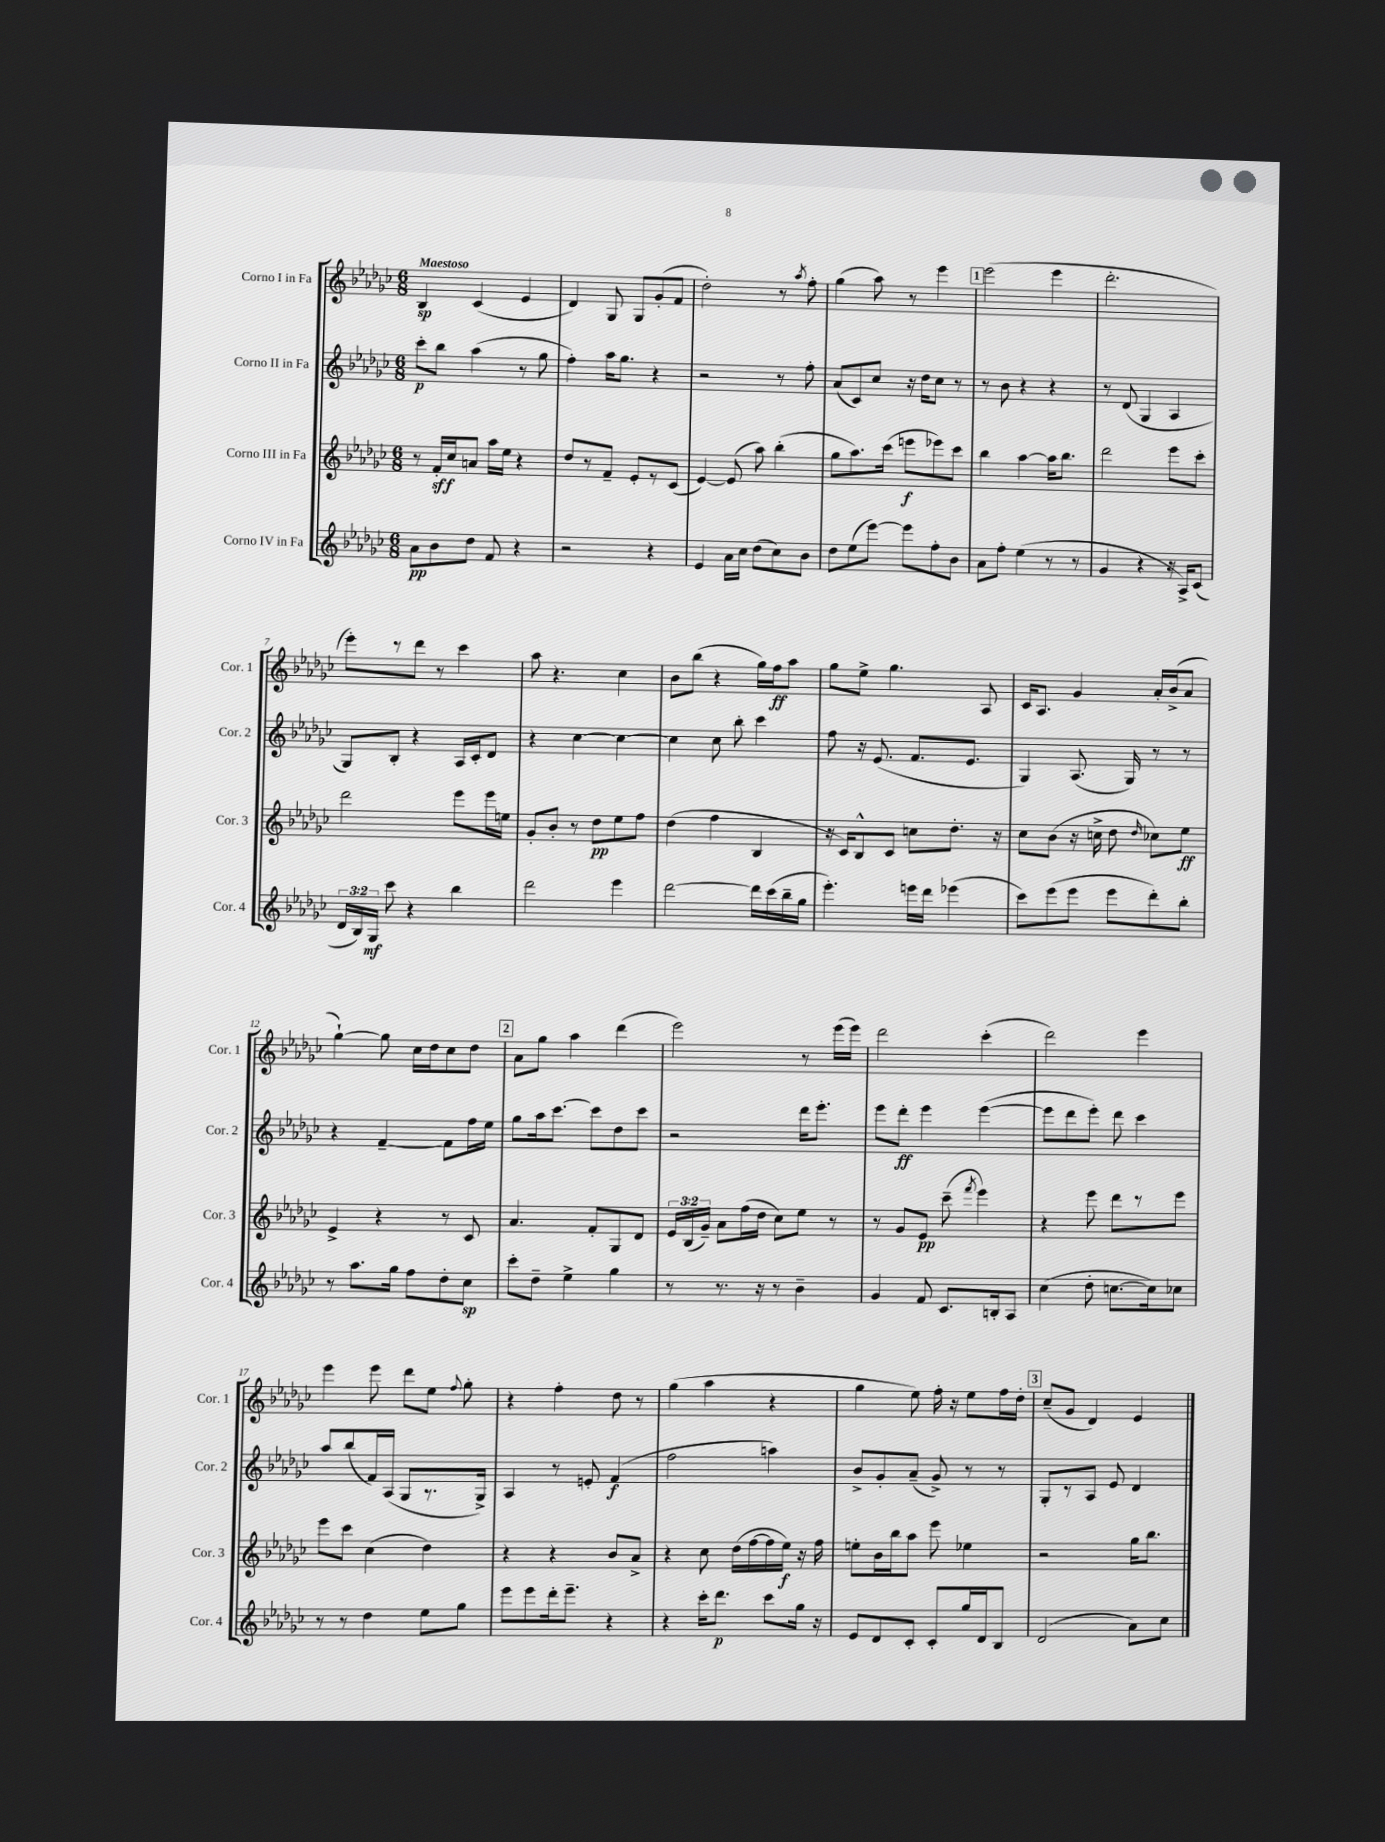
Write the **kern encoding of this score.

**kern	**dynam	**kern	**dynam	**kern	**dynam	**kern	**dynam
*part4	*part4	*part3	*part3	*part2	*part2	*part1	*part1
*staff4	*staff4	*staff3	*staff3	*staff2	*staff2	*staff1	*staff1
*I"Corno IV in Fa	*	*I"Corno III in Fa	*	*I"Corno II in Fa	*	*I"Corno I in Fa	*
*I'Cor. 4	*	*I'Cor. 3	*	*I'Cor. 2	*	*I'Cor. 1	*
*clefG2	*	*clefG2	*	*clefG2	*	*clefG2	*
*k[b-e-a-d-g-c-]	*	*k[b-e-a-d-g-c-]	*	*k[b-e-a-d-g-c-]	*	*k[b-e-a-d-g-c-]	*
*M6/8	*	*M6/8	*	*M6/8	*	*M6/8	*
=1	=1	=1	=1	=1	=1	=1	=1
!	!	!	!	!	!	!LO:TX:a:B:t=Maestoso	!
8a-\L	pp	8r	.	8ccc-'\L	p	4B-/	sp
8b-\	.	16f'/LL	sff	8bb-\J	.	.	.
.	.	16cc-/J	.	.	.	.	.
8dd-\J	.	8an/J	.	(4aa-\	.	(4c-/	.
8f/	.	16aa-\LL	.	.	.	.	.
.	.	16ee-\JJ	.	.	.	.	.
4r	.	4r	.	8r	.	4e-/	.
.	.	.	.	8gg-\	.	.	.
=2	=2	=2	=2	=2	=2	=2	=2
2r	.	8dd-/L	.	4ff'\)	.	4d-/)	.
.	.	8r	.	.	.	.	.
.	.	8f~/J	.	16aa-\KL	.	8G-/	.
.	.	.	.	8.gg-\J	.	.	.
.	.	8e-'/L	.	.	.	8G-/L	.
4r	.	8r	.	4r	.	(8g-'/	.
.	.	(8c-/J	.	.	.	8f/J	.
=3	=3	=3	=3	=3	=3	=3	=3
4e-/	.	[4e-/)	.	2r	.	2dd-'\)	.
16a-\LL	.	(8e-/]	.	.	.	.	.
16cc-\JJ	.	.	.	.	.	.	.
(8dd-\L	.	8aa-\)	.	.	.	.	.
8cc-\)	.	(4bb-'\	.	8r	.	8r	.
.	.	.	.	.	.	8qaa-/	.
8b-\J	.	.	.	8ff'\	.	8ff'\	.
=4	=4	=4	=4	=4	=4	=4	=4
8dd-\L	.	8gg-\L	.	(8a-/L	.	(4gg-\	.
(8ee-\	.	8.aa-\)	.	8c-/)	.	.	.
[8eee-\J)	.	.	.	8cc-/J	.	8aa-\)	.
.	.	(16ccc-\Jk	.	.	.	.	.
8eee-\L]	.	8eeen\L	f	16r	.	8r	.
.	.	.	.	16dd-\KL	.	.	.
8ff'\	.	8eee-X\)	.	8cc-\J	.	4eee-\	.
8b-\J	.	8ccc-\J	.	8r	.	.	.
!!LO:REH:place=s1:t=1
=5	=5	=5	=5	=5	=5	=5	=5
8a-\L	.	4bb-\	.	8r	.	(2eee-\	.
8ff'\J	.	.	.	8b-\	.	.	.
(4ee-\	.	[4aa-\	.	4r	.	.	.
8r	.	16aa-\KL]	.	4r	.	4eee-\	.
.	.	8.bb-\J	.	.	.	.	.
8r	.	.	.	.	.	.	.
=6	=6	=6	=6	=6	=6	=6	=6
4g-/	.	2ddd-\	.	8r	.	2.ddd-'\	.
.	.	.	.	(8d-/	.	.	.
4r	.	.	.	4G-/	.	.	.
16r	.	8eee-\L	.	4A-/	.	.	.
16A-^/KL)	.	.	.	.	.	.	.
(8c-/J	.	8ccc-'\J	.	.	.	.	.
!!LO:LB:g=z
=7	=7	=7	=7	=7	=7	=7	=7
24d-/LL	.	2ddd-\	.	8G-/L)	.	8eee-'\L)	.
24B-/)	.	.	.	.	.	.	.
24G-/JJ	mf	.	.	.	.	.	.
8ccc-\	.	.	.	8B-'/J	.	8r	.
4r	.	.	.	4r	.	8ddd-\J	.
.	.	.	.	.	.	8r	.
4bb-\	.	8eee-\L	.	16A-/LL	.	4ccc-\	.
.	.	.	.	16c-'/J	.	.	.
.	.	16eee-\L	.	8d-/J	.	.	.
.	.	16een\JJ	.	.	.	.	.
=8	=8	=8	=8	=8	=8	=8	=8
2ddd-\	.	8g-'/L	.	4r	.	8aa-\	.
.	.	8b-'/J	.	.	.	4.r	.
.	.	8r	.	[4cc-\	.	.	.
.	.	8dd-\L	pp	.	.	.	.
4eee-\	.	8ee-\	.	4cc-\_	.	4cc-\	.
.	.	8ff\J	.	.	.	.	.
=9	=9	=9	=9	=9	=9	=9	=9
[2ddd-\	.	(4dd-\	.	4cc-\]	.	8b-\L	.
.	.	.	.	.	.	(8bb-\J	.
.	.	4ff\	.	8cc-\	.	4r	.
.	.	.	.	8bb-'\	.	.	.
16ddd-\LL]	.	4B-/	.	4ccc-\	.	16gg-\LL)	.
(16ccc-\	.	.	.	.	.	16ff\J	ff
16bb-~\	.	.	.	.	.	8aa-\J	.
16gg-\JJ	.	.	.	.	.	.	.
=10	=10	=10	=10	=10	=10	=10	=10
4.eee-'\)	.	16r	.	8ff\	.	8gg-\L	.
.	.	16c-/KL)	.	.	.	.	.
.	.	8B-^^/	.	16r	.	8ee-^\J	.
.	.	.	.	(8.e-/	.	.	.
.	.	8c-/J	.	.	.	4.gg-\	.
16eeen\LL	.	8ccn\L	.	8.f/L	.	.	.
16ddd-\JJ	.	.	.	.	.	.	.
(4eee-X\	.	8.dd-'\J	.	.	.	.	.
.	.	.	.	8.e-/J	.	.	.
.	.	.	.	.	.	8A-/	.
.	.	16r	.	.	.	.	.
=11	=11	=11	=11	=11	=11	=11	=11
8ccc-\L)	.	8cc-\L	.	4G-/)	.	16c-/KL	.
.	.	.	.	.	.	8.A-/J	.
(8eee-\	.	(8b-\J	.	.	.	.	.
8eee-\J	.	16r	.	(8.A-/	.	4g-/	.
.	.	16ccn^\	.	.	.	.	.
8eee-\L	.	8dd-\	.	.	.	.	.
.	.	.	.	16G-/)	.	.	.
.	.	16qqdd-/	.	.	.	.	.
8ddd-'\)	.	8cc-X\L)	.	8r	.	16a-'/LL	.
.	.	.	.	.	.	(16b-^/J	.
8bb-'\J	.	8ee-\J	ff	8r	.	8a-/J	.
!!LO:LB:g=z
=12	=12	=12	=12	=12	=12	=12	=12
8r	.	4e-^/	.	4r	.	[4gg-`\)	.
8.aa-\L	.	.	.	.	.	.	.
.	.	4r	.	[4f~/	.	8gg-\]	.
16gg-\Jk	.	.	.	.	.	.	.
8ff\L	.	.	.	.	.	16cc-\LL	.
.	.	.	.	.	.	16dd-\J	.
8dd-'\	.	8r	.	8f\L]	.	8cc-\	.
8cc-\J	sp	8c-/	.	16ff\L	.	8dd-\J	.
.	.	.	.	16ee-\JJ	.	.	.
!!LO:REH:place=s1:t=2
=13	=13	=13	=13	=13	=13	=13	=13
8ccc-'\L	.	4.a-/	.	8gg-\L	.	8a-\L	.
8dd-~\J	.	.	.	16aa-\k	.	8gg-\J	.
.	.	.	.	[8.ccc-\J	.	.	.
4ee-^\	.	.	.	.	.	4aa-\	.
.	.	8f'/L	.	8ccc-\L]	.	.	.
4gg-\	.	8G-/	.	8dd-\	.	(4ddd-\	.
.	.	8d-/J	.	8ccc-\J	.	.	.
=14	=14	=14	=14	=14	=14	=14	=14
8r	.	24e-/LL	.	2r	.	2eee-\)	.
.	.	(24B-/	.	.	.	.	.
.	.	24g-~/JJ)	.	.	.	.	.
8.r	.	8a-\L	.	.	.	.	.
.	.	(16ff\L	.	.	.	.	.
16r	.	16dd-\JJ	.	.	.	.	.
8r	.	8cc-\L)	.	.	.	.	.
4b-~\	.	8ee-\J	.	16ddd-\KL	.	8r	.
.	.	.	.	8.eee-'\J	.	.	.
.	.	8r	.	.	.	(16eee-\LL	.
.	.	.	.	.	.	16eee-\JJ)	.
=15	=15	=15	=15	=15	=15	=15	=15
4g-/	.	8r	.	8eee-\L	.	2ddd-\	.
.	.	8g-/L	.	8ddd-'\J	ff	.	.
8f/	.	8e-/J	pp	4eee-\	.	.	.
8.c-/L	.	(8ccc-~\	.	.	.	.	.
.	.	8qfff/	.	.	.	.	.
.	.	4eee-\)	.	([4eee-\	.	(4ccc-'\	.
16Bn'/k	.	.	.	.	.	.	.
8A-/J	.	.	.	.	.	.	.
=16	=16	=16	=16	=16	=16	=16	=16
(4cc-\	.	4r	.	8eee-\L]	.	2ddd-\)	.
.	.	.	.	8ddd-\	.	.	.
8dd-'\	.	8eee-\	.	8eee-'\J)	.	.	.
[8.ccn\L	.	8ddd-\L	.	8ddd-\	.	.	.
.	.	8r	.	4ccc-\	.	4eee-\	.
16cc\k])	.	.	.	.	.	.	.
8cc-X\J	.	8eee-\J	.	.	.	.	.
!!LO:LB:g=z
=17	=17	=17	=17	=17	=17	=17	=17
8r	.	8eee-\L	.	8aa-/L	.	4eee-\	.
8r	.	8ccc-\J	.	(8bb-/	.	.	.
4dd-\	.	(4cc-\	.	16f/L)	.	8eee-\	.
.	.	.	.	(16A-/JJ	.	.	.
.	.	.	.	8G-/L	.	8ddd-\L	.
8ee-\L	.	4dd-\)	.	8.r	.	8ee-\J	.
.	.	.	.	.	.	8qqff/	.
8gg-\J	.	.	.	.	.	8gg-'\	.
.	.	.	.	16G-^/Jk)	.	.	.
=18	=18	=18	=18	=18	=18	=18	=18
8eee-\L	.	4r	.	4A-/	.	4r	.
8eee-\	.	.	.	.	.	.	.
16ddd-'\k	.	4r	.	8r	.	4ff'\	.
8.eee-~\J	.	.	.	.	.	.	.
.	.	.	.	8en'/	.	.	.
4r	.	8b-/L	.	(4f/	f	8dd-\	.
.	.	8a-^/J	.	.	.	8r	.
=19	=19	=19	=19	=19	=19	=19	=19
4r	.	4r	.	2ff\	.	(4gg-\	.
16ccc-'\KL	.	8cc-\	.	.	.	4aa-\	.
8.ddd-\J	p	.	.	.	.	.	.
.	.	(16dd-\LL	.	.	.	.	.
.	.	[16ff\	.	.	.	.	.
8ccc-\L	.	16ff\]	.	4aan\)	.	4r	.
.	.	16ee-\JJ)	f	.	.	.	.
16gg-\Jk	.	16r	.	.	.	.	.
16r	.	16ff\	.	.	.	.	.
=20	=20	=20	=20	=20	=20	=20	=20
8e-/L	.	8een'\L	.	8b-^/L	.	4gg-\	.
8d-/	.	16b-\L	.	8g-'/	.	.	.
.	.	16bb-\J	.	.	.	.	.
8c-'/J	.	8aa-\J	.	(8a-~/J	.	8ee-\)	.
8c-'/L	.	8eee-\	.	8g-^/)	.	16ff'\	.
.	.	.	.	.	.	16r	.
16gg-/L	.	4ee-X\	.	8r	.	8ee-\L	.
16d-/J	.	.	.	.	.	.	.
8B-/J	.	.	.	8r	.	16ff\L	.
.	.	.	.	.	.	16dd-'\JJ	.
!!LO:REH:place=s1:t=3
=21	=21	=21	=21	=21	=21	=21	=21
(2d-/	.	2r	.	8G-'/L	.	(8cc-~/L	.
.	.	.	.	8r	.	8g-/J	.
.	.	.	.	8A-/J	.	4d-/)	.
.	.	.	.	8e-/	.	.	.
8a-\L)	.	16gg-\KL	.	4d-/	.	4e-/	.
.	.	8.bb-\J	.	.	.	.	.
8cc-\J	.	.	.	.	.	.	.
==	==	==	==	==	==	==	==
*-	*-	*-	*-	*-	*-	*-	*-
